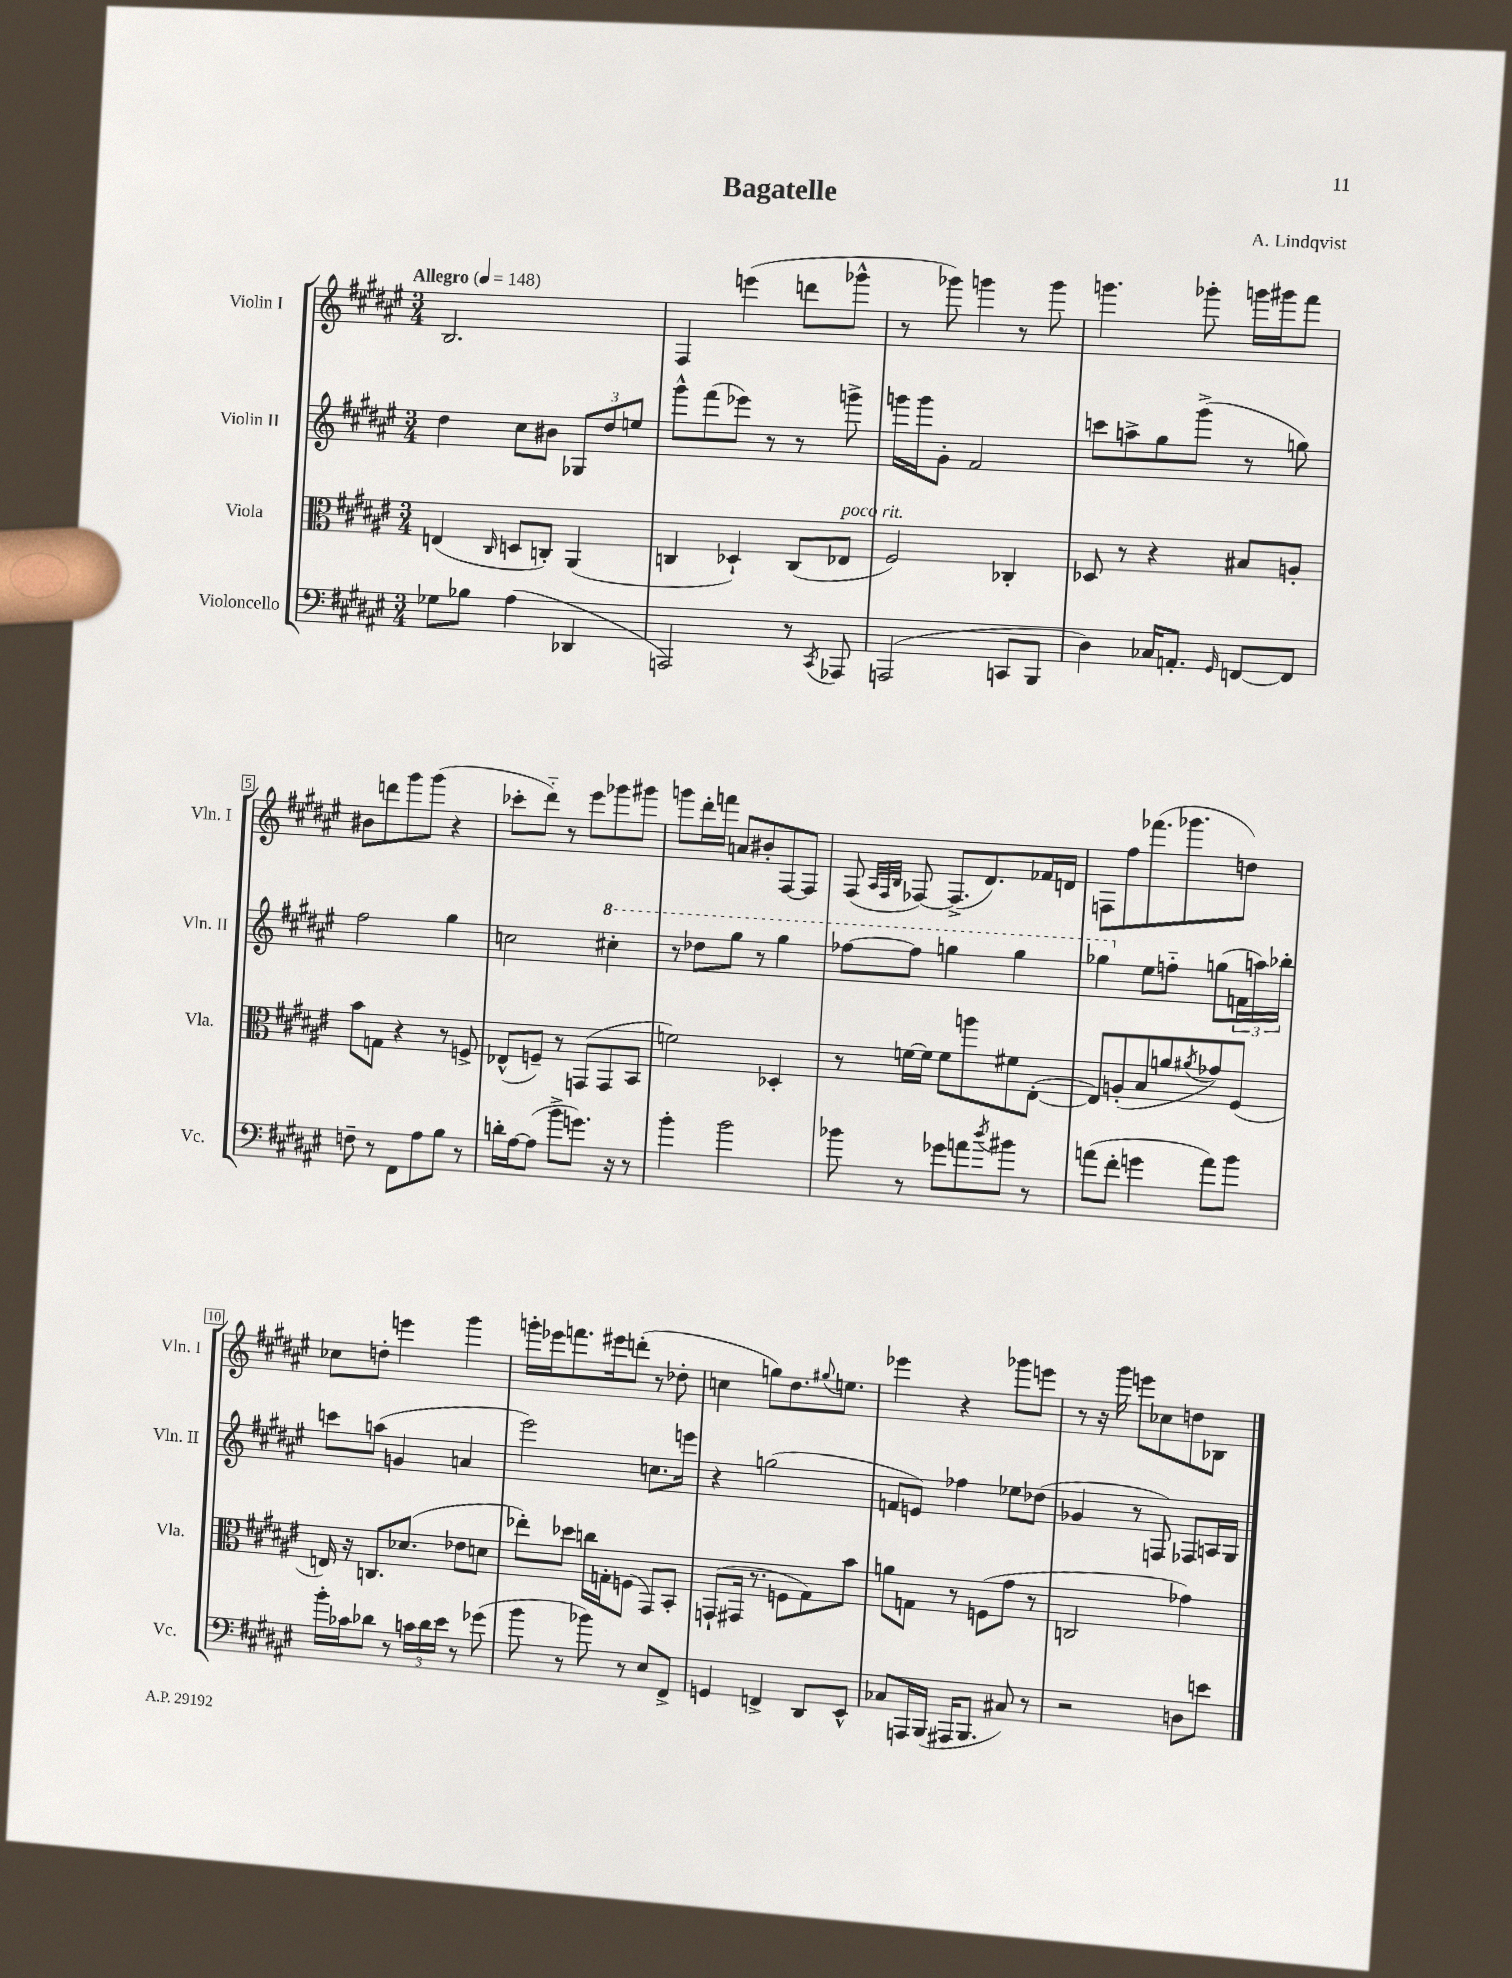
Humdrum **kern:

**kern	**kern	**kern	**kern
*part4	*part3	*part2	*part1
*staff4	*staff3	*staff2	*staff1
*I"Violoncello	*I"Viola	*I"Violin II	*I"Violin I
*I'Vc.	*I'Vla.	*I'Vln. II	*I'Vln. I
*clefF4	*clefC3	*clefG2	*clefG2
*k[f#c#g#d#a#e#]	*k[f#c#g#d#a#e#]	*k[f#c#g#d#a#e#]	*k[f#c#g#d#a#e#]
*M3/4	*M3/4	*M3/4	*M3/4
*MM148	*MM148	*MM148	*MM148
=1	=1	=1	=1
!	!	!	!LO:TX:a:B:t=Allegro
8G-X\L	(4En/	4dd#\	2.B/
8B-X\J	.	.	.
.	16qqC#/	.	.
(4A#\	8Dn/L	8cc#\L	.
.	8Cn'/J)	8b#X\J	.
4DD-X/	(4AA#/	12G-X/L	.
.	.	12dd#/	.
.	.	12een/J	.
=2	=2	=2	=2
2AAAn/)	4Cn/	8ggg#^^\L	4F#/
.	.	(8fff#\	.
.	4D-X`/)	8eee-X\J)	(4eeen\
.	.	8r	.
8r	(8C/L	8r	8dddn\L
8qCC#/	.	.	.
!	!LO:TX:a:i:t=poco rit.	!	!
8AAA-X/	8E-X/J	8gggn^\	8ggg-X^^\J
=3	=3	=3	=3
(2AAAn/	2F#/)	16gggn\LL	8r
.	.	16ggg\J	.
.	.	8g#'\J	8ggg-X\)
.	.	2f#/	4gggn\
8CCn/L	4C-X'/	.	8r
8BBB/J	.	.	8ggg\
=4	=4	=4	=4
4D#\)	8D-X/	8cccn\L	4.gggn\
.	8r	8aan^\	.
16C-X/KL	4r	8gg#\	.
8.AAn'/J	.	.	.
.	.	(8ggg#^\J	8ggg-X'\
16qqGG#/	.	.	.
[8FFn/L	8B#X/L	8r	16gggn\LL
.	.	.	16ggg#X\J
8FF/J]	8An'/J	8ggn\)	8fff#\J
!!LO:LB:g=z
=5	=5	=5	=5
8Fn~\	8b\L	2ff#\	8b#X\L
8r	8Gn\J	.	8dddn\
8FF#\L	4r	.	8ggg#\
8A#\	.	.	(8ggg#\J
8B\J	8r	4gg#\	4r
8r	8Fn^/	.	.
=6	=6	=6	=6
16dn'\LL	(8E-X^^/L	2ccn\	8ccc-X'\L
[16A#\J	.	.	.
(8A#\J]	8Fn~/J)	.	8ddd#\J)
8b^\L	8r	.	8r
8.gn\J)	(8GGn/L	.	8eee#\L
*	*	*8va	*
.	8GG/	4ccc#X'\	8ggg-X\
16r	.	.	.
8r	8BB/J	.	8ggg#X\J
=7	=7	=7	=7
4b'\	2fn\)	8r	8gggn\L
.	.	8ddd-X\L	16ddd#'\L
.	.	.	16fffn\JJ
2b\	.	8ggg#\J	8an/L
.	.	8r	8b#X'/
.	4D-X'/	4ggg#\	[8F#/
.	.	.	8F#/J]
=8	=8	=8	=8
8b-X\	8r	[8fff-X\L	(8F#/
.	.	.	32qqA#/LLL
.	.	.	32qqF#/
.	.	.	32qqB/JJJ
8r	[16fn\LL	8fff-\J]	[8F-X/)
.	16f\JJ]	.	.
8g-X\L	8f\L	4gggn\	(8.F-^/L]
8an\	8aan\	.	.
.	.	.	8.d#/)
8qdd#/	.	.	.
8b#X\J	8f#X\	4ggg\	.
8r	([8E#'\J	.	16f-X/L
.	.	.	16dn/JJ
=9	=9	=9	=9
(8an\L	8E#/L])	4ggg-X\	8Fn\L
8f#'\J	(8An'/	.	8ff#\
*	*	*X8va	*
4gn\	8B/	8ee#\L	(8.fff-X\
.	8an/	8ffn\J	.
.	.	.	8.ggg-X\
.	8qa#X/	.	.
8a\L)	8g-X/)	(8ggn\L	.
8b\J	(8F#/J	24fn\L	8ddn\J)
.	.	24aan\)	.
.	.	24bb-X'\JJ	.
!!LO:LB:g=z
=10	=10	=10	=10
16b'\LL	16En/)	8cccn\L	8cc-X\L
16c-X\J	16r	.	.
8d-X\J	8.Cn/L	(8aan\J	8ddn'\J
8r	.	4gn/	4eeen\
.	(8.d-X/J	.	.
24cn\LL	.	.	.
24d-\	.	.	.
24e#\JJ	.	.	.
8r	8e-X\L	4an/	4ggg#\
(8g-X\	8dn\J	.	.
=11	=11	=11	=11
8b\	8ee-X'\L)	2eee#\)	16gggn'\LL
.	.	.	16eee-X\J
8r	8dd-X\J	.	8.fffn\
8b-X\)	16ccn\LL	.	.
.	16Gn'\J	.	16eee#X\k
8r	(8Fn\J	.	(8dddn'\J
8E#/L	8GG#/L)	8.ccn\L	8r
8FF#^/J	8BB'/J	.	8dd-X'\
.	.	16eeen\Jk	.
=12	=12	=12	=12
4GGn/	(8GGn`/L	4r	4ccn\
.	16GG#X/Jk	.	.
.	8.r	.	.
4FFn^/	.	(2ggn\	8ggn\L)
.	8Fn\L	.	8.dd#\
8DD#/L	8G#\)	.	.
.	.	.	8qqgg#X/
.	.	.	8.een\J
8EE#^^/J	8b\J	.	.
=13	=13	=13	=13
8C-X/L	8an\L	8fn/L	4eee-X\
16AAAn/L	8Gn\J	8en/J)	.
(16BBB/JJ	.	.	.
16AAA#X/KL	8r	4ff-X\	4r
8.BBB/J	.	.	.
.	(8Fn\L	.	.
8C#X/)	8g#\J	8ee-X\L	8ggg-X\L
8r	8r	(8dd-X\J	8eeen\J
=14	=14	=14	=14
2r	2Cn/	4g-X/	8r
.	.	.	16r
.	.	.	16ggg#\
.	.	8r	8eeen\L
.	.	8Fn/)	8cc-X\
8Dn\L	4g-X\)	8F-X/L	8ddn\
8en\J	.	16An/L	8B-X\J
.	.	16G#/JJ	.
==	==	==	==
*-	*-	*-	*-
